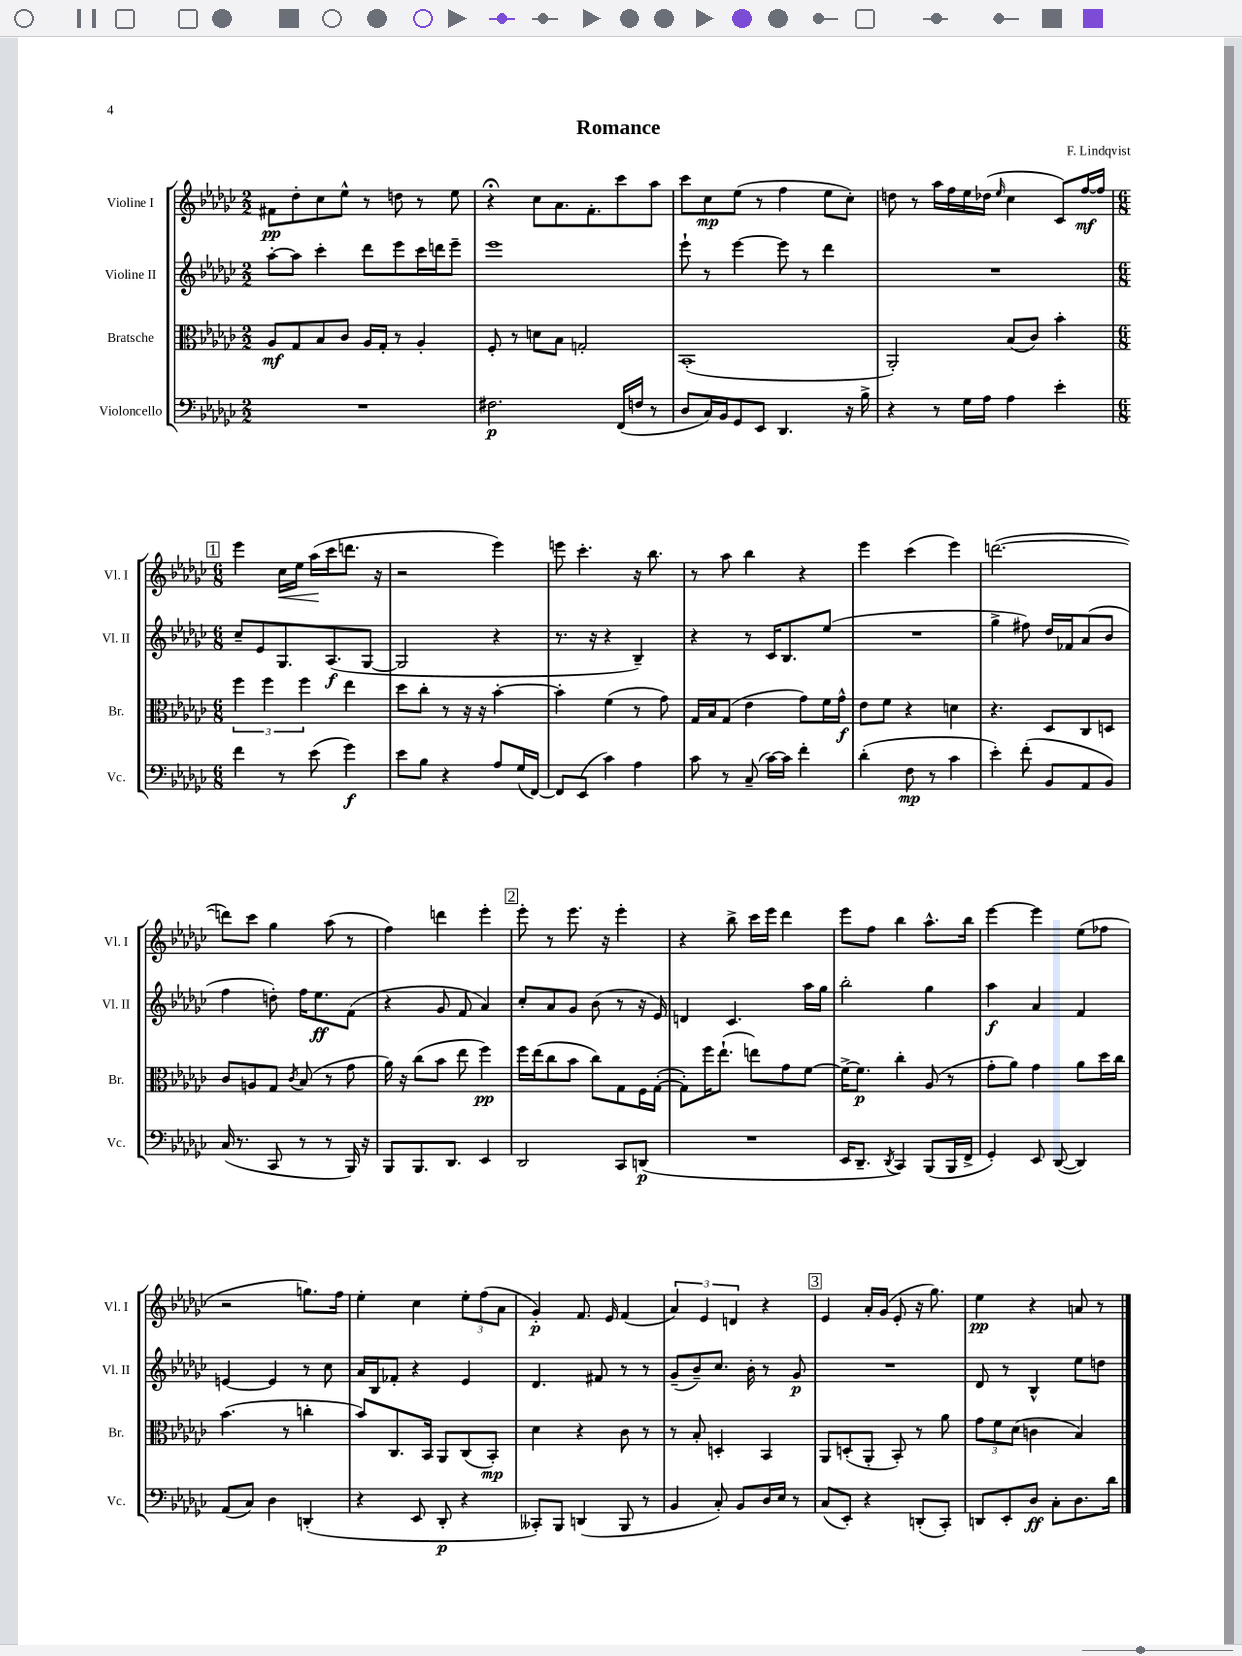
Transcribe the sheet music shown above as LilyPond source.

\header { title = "Romance" composer = "F. Lindqvist" }
<<
\new StaffGroup <<
\new Staff = "s0" \with { instrumentName = "Violine I" shortInstrumentName = "Vl. I" } {
    \clef treble \key ges \major \numericTimeSignature \time 2/2
    fis'8\pp des''8-. ces''8 ees''8-^ r8 d''8 r8 ees''8 |
    r4\fermata ces''8 aes'8. f'8.-. ces'''8 aes''8 |
    ces'''8 ces''8\mp ees''8( r8 f''4 ees''8 ces''8-.) |
    d''8 r8 aes''16 f''16 ees''16 des''16( \grace { ees''16 } ces''4 ces'8) f''16~\mf f''16 |
    \mark \markup { \box "1" } \numericTimeSignature \time 6/8 ees'''4 ces''16\< ees''16 aes''16\!( ces'''16 d'''8. r16 |
    r2 ees'''4) |
    e'''8 ces'''4.-. r16 bes''8. |
    r8 aes''8 bes''4 r4 |
    ees'''4 ces'''4( ees'''4) |
    d'''2.~( |
    d'''8) ces'''8 ges''4 aes''8( r8 |
    f''4) d'''4 ees'''4-. |
    \mark \markup { \box "2" } ees'''8-. r8 ees'''8. r16 ees'''4-. |
    r4 bes''8-> ces'''16 ees'''16 des'''4 |
    ees'''8 f''8 bes''4 aes''8.-^ bes''16 |
    ees'''4~ ees'''4 ees''8( fes''8 |
    r2 g''8.) f''16 |
    ees''4-. ces''4 \tuplet 3/2 { ees''8-. f''8( aes'8 } |
    ges'4-.\p) f'8. ees'16 f'4( |
    \tuplet 3/2 { aes'4) ees'4 d'4 } r4 |
    \mark \markup { \box "3" } ees'4 aes'16-. ges'16( ees'8-. r16 ges''8.) |
    ees''4\pp r4 a'8 r8 \bar "|." |
}
\new Staff = "s1" \with { instrumentName = "Violine II" shortInstrumentName = "Vl. II" } {
    \clef treble \key ges \major \numericTimeSignature \time 2/2
    aes''8~-. aes''8 ces'''4-. des'''8 ees'''8 ces'''16 d'''16 ees'''8-- |
    ees'''1 |
    ees'''8-! r8 ees'''4~ ees'''8 r8 des'''4 |
    R1 |
    \mark \markup { \box "1" } \numericTimeSignature \time 6/8 ces''8-- ees'8 ges8. aes8.\f( ges8~ |
    ges2 r4 |
    r8. r16 r4 bes4--) |
    r4 r8 ces'16 bes8. ees''8( |
    R2. |
    ges''4-> fis''8) des''16 fes'16 aes'8( bes'8 |
    f''4 d''8-.) f''16 ees''8.\ff f'8( |
    r4 ges'8 f'8 aes'4) |
    \mark \markup { \box "2" } ces''8-. aes'8 ges'8 bes'8( r8 r16 ees'16) |
    d'4 ces'4. aes''16 ges''16 |
    bes''2-. ges''4 |
    aes''4\f aes'4 f'4 |
    e'4~ e'4 r8 ces''8 |
    aes'16 bes16 fes'8-. r4 ees'4 |
    des'4. fis'8 r8 r8 |
    ges'8--( bes'8--) ces''8. bes'16-. r8 ges'8\p |
    \mark \markup { \box "3" } R2. |
    des'8 r8 bes4-^ ees''8 d''8 \bar "|." |
}
\new Staff = "s2" \with { instrumentName = "Bratsche" shortInstrumentName = "Br." } {
    \clef alto \key ges \major \numericTimeSignature \time 2/2
    aes8\mf ges8 bes8 ces'8 aes16 ges16-. r8 aes4-. |
    f8-. r8 d'8 bes8 g2-. |
    bes,1-.( |
    aes,2-.) bes8( ces'8) bes'4-. |
    \mark \markup { \box "1" } \numericTimeSignature \time 6/8 \tuplet 3/2 { f''4 f''4 f''4 } ees''4 |
    des''8 ces''8-. r8 r16 r16 bes'4~-. |
    bes'4-. f'4( r8 ges'8) |
    ges16 bes16 ges8( ees'4 ges'8) f'16 ges'16-^\f |
    ees'8 f'8 r4 d'4 |
    r4. des8 ces8 d8 |
    ces'8 a8 ges8 \acciaccatura { ces'8 } bes8( r8 ges'8 |
    aes'16) r16 ces''8( bes'8 ees''8 f''4\pp) |
    \mark \markup { \box "2" } f''16 ees''16( ces''8 bes'8 ces''8) ges8 f16 ges16~-.( |
    ges8-.) f''16 ees''8.-!( e''8) ges'8 f'8~ |
    f'16~-> f'8.\p ces''4-. aes8( r8 |
    ges'8-. aes'8) ges'4 aes'8 des''16 ces''16 |
    bes'4.( r8 c''4-. |
    bes'8) ces8. bes,16 aes,8 ces8( bes,8-.\mp) |
    des'4 r4 ces'8 r8 |
    r8 bes8-. d4-. bes,4 |
    \mark \markup { \box "3" } aes,8 d8-.( aes,8-. bes,8-.) r8 aes'8 |
    \tuplet 3/2 { ges'8 f'8 des'8( } c'4 bes4) \bar "|." |
}
\new Staff = "s3" \with { instrumentName = "Violoncello" shortInstrumentName = "Vc." } {
    \clef bass \key ges \major \numericTimeSignature \time 2/2
    R1 |
    fis2.\p f,16( f16 r8 |
    des8 ces16) bes,16 ges,8 ees,8 des,4. r16 bes16-> |
    r4 r8 ges16 aes16 aes4 ees'4-. |
    \mark \markup { \box "1" } \numericTimeSignature \time 6/8 f'4 r8 ees'8( ges'4\f) |
    ees'8 bes8 r4 aes8 ges16( f,16~) |
    f,8 ees,8( ces'4) aes4 |
    ces'8 r8 ces8--( ces'16~) ces'16 f'4-. |
    des'4-.( f8\mp r8 ces'4 |
    ees'4-.) f'8-.( bes,8 aes,8 bes,8) |
    ces16( r8. ces,8 r8 r8 bes,,16) r16 |
    bes,,8 bes,,8. des,8. ees,4 |
    \mark \markup { \box "2" } des,2 ces,8 d,8\p( |
    R2. |
    ees,16 des,8.-- \acciaccatura { des,8 } ces,4) bes,,8( bes,,16 f,16-> |
    ges,4-.) ees,8 des,8~( des,4) |
    aes,8( ces8) des4 d,4-.( |
    r4 ees,8 des,8-.\p r4 |
    ceses,8-.) bes,,8 d,4( bes,,8 r8 |
    bes,4 ces8-.) bes,8 des16 ees16 r8 |
    \mark \markup { \box "3" } ces8( ees,8-.) r4 d,8-.( ces,8-.) |
    d,8 ees,8-. des8\ff ces8-. des8. des'16 \bar "|." |
}
>>
>>
\layout { \context { \Score \remove "Bar_number_engraver" } }
